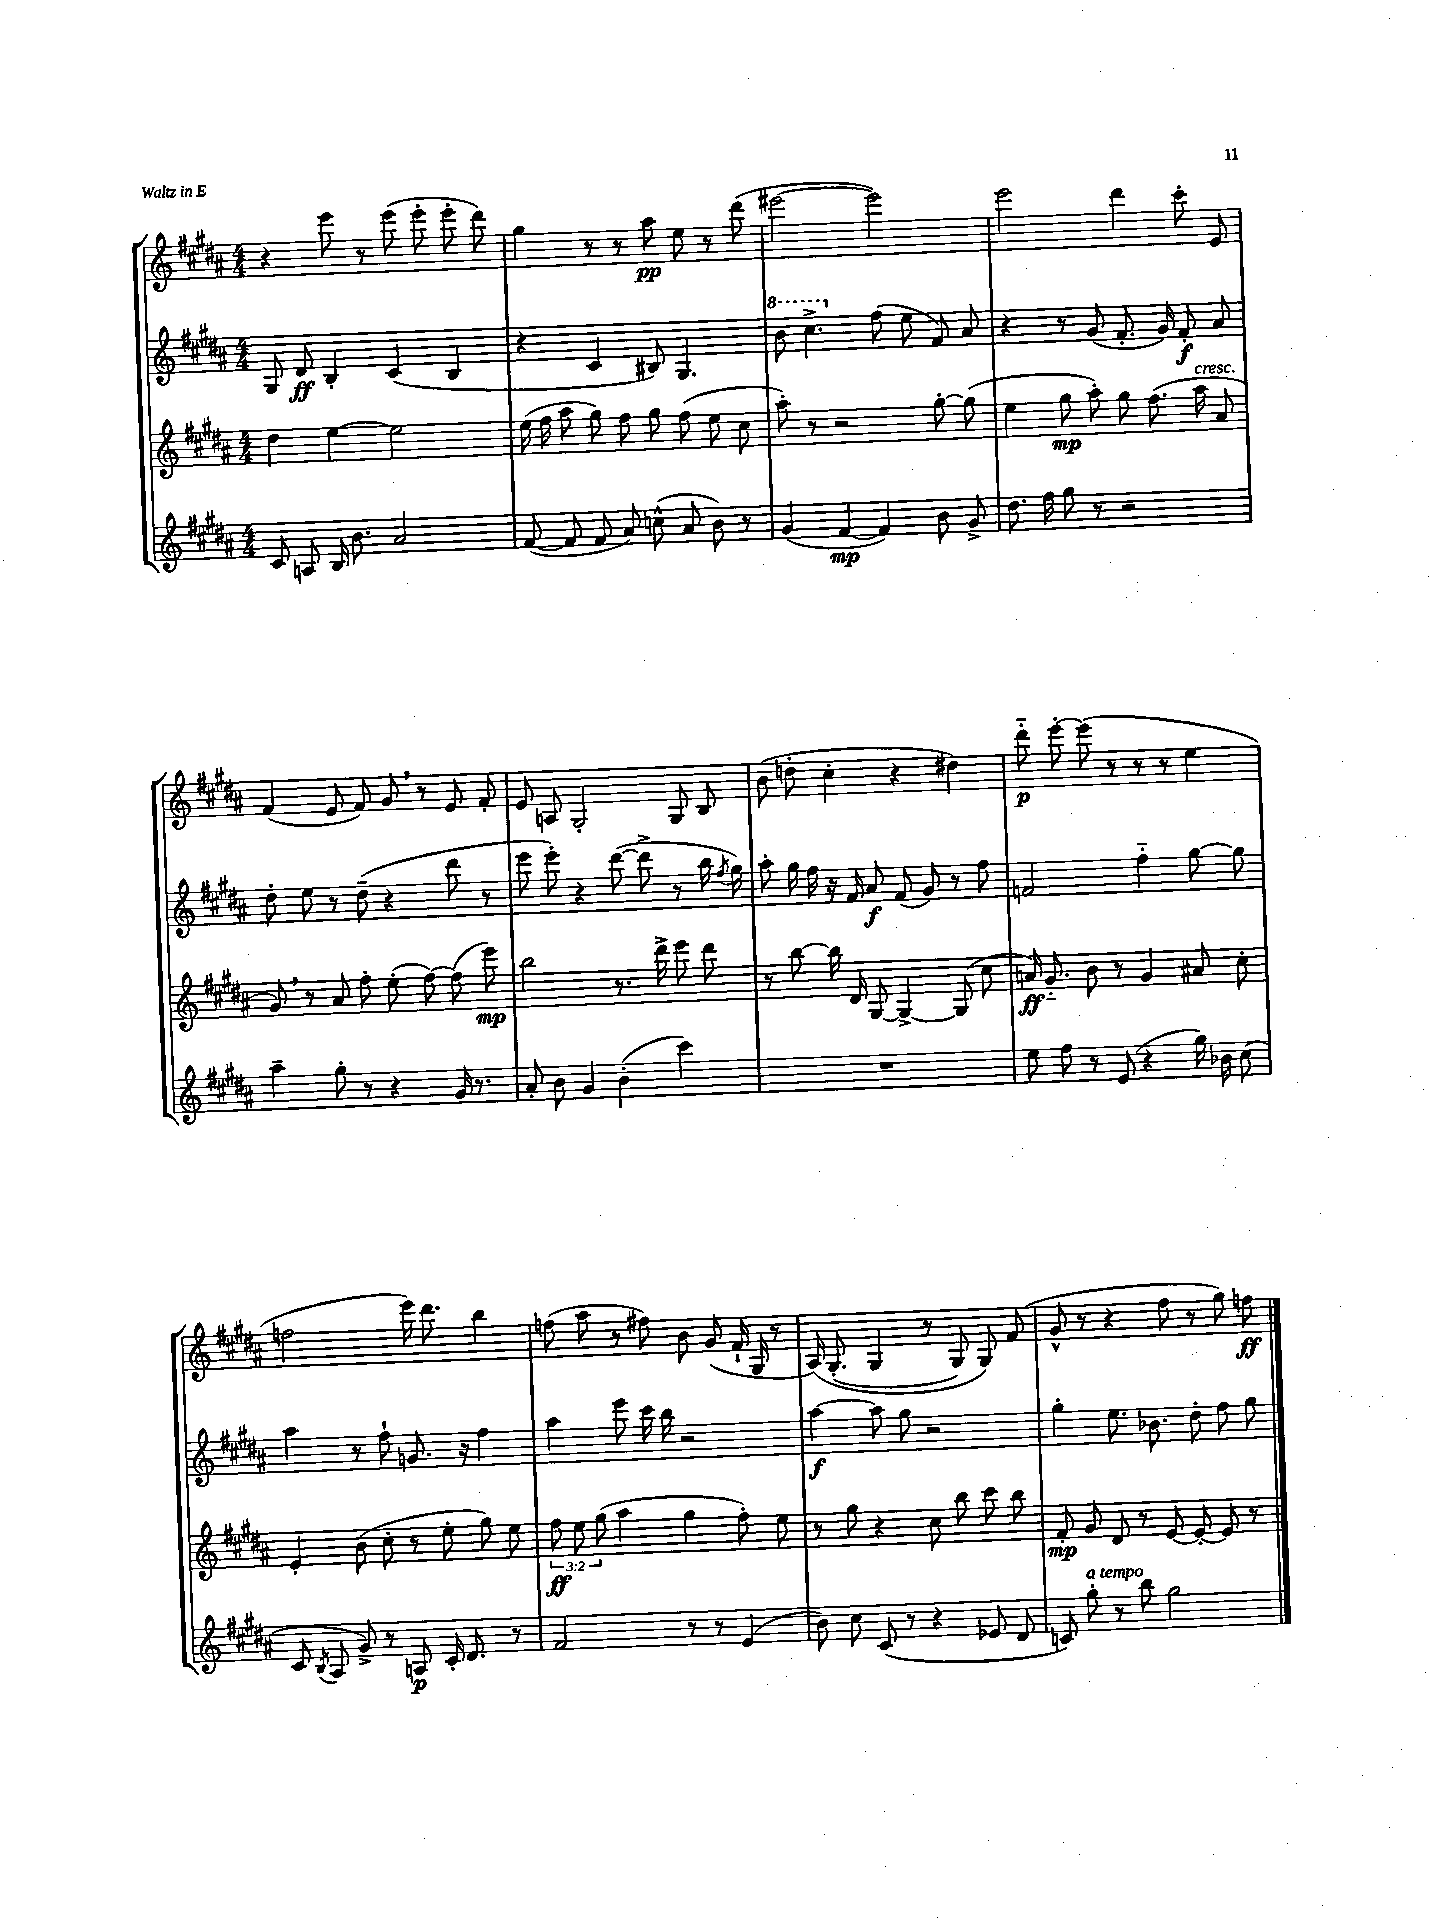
<<
\new StaffGroup <<
\new Staff = "s0" {
    \clef treble \key b \major \numericTimeSignature \time 4/4
    \autoBeamOff r4 e'''8 r8 e'''8( e'''8-. e'''8-. dis'''8) |
    gis''4 r8 r8 ais''8\pp e''8 r8 dis'''8( |
    eis'''2~ eis'''2) |
    e'''2 dis'''4 cis'''8-. e'8 |
    fis'4( e'8 fis'8) gis'8 \breathe r8 e'8 fis'8-. |
    e'8 a8 gis2-. gis8 b8 |
    b'8( d''8-. cis''4-. r4 dis''4) |
    dis'''8-_\p e'''8~-. e'''8( r8 r8 r8 e''4 |
    f''2 e'''16) dis'''8. b''4 |
    f''8( ais''8 r8 fis''8) b'8 gis'8( fis'16-! gis16 r8 |
    ais16)\( gis8.-.( gis4 r8 gis8) gis8\) fis'8( |
    gis'8-^ r8 r4 fis''8 r8 gis''8) f''8\ff \bar "|." |
}
\new Staff = "s1" {
    \clef treble \key b \major \numericTimeSignature \time 4/4
    \autoBeamOff gis8 dis'8\ff b4-. cis'4( b4 |
    r4 cis'4 bis8) gis4. |
    \ottava #1 b''8 cis'''4.-> \ottava #0 fis''8( e''8 fis'8) ais'8 |
    r4 r8 gis'8( fis'8.-. gis'16) fis'8-.\f ais'8 |
    dis''8-. e''8 r8 dis''8--( r4 dis'''8 r8 |
    e'''8 e'''8-.) r4 dis'''8~( dis'''8-> r8 b''16 \acciaccatura { fis''8 } gis''16) |
    ais''8-. gis''16 fis''16 r16 fis'16 ais'8\f fis'8( gis'8) r8 fis''8 |
    f'2 fis''4-_ gis''8~ gis''8 |
    ais''4 r8 fis''8-! g'8. r16 fis''4 |
    ais''4 e'''8 cis'''16 b''16 r2 |
    ais''4~\f ais''8 gis''8 r2 |
    gis''4-. e''8. bes'8. dis''8-. fis''8 gis''8 \bar "|." |
}
\new Staff = "s2" {
    \clef treble \key b \major \numericTimeSignature \time 4/4 \override Staff.TupletNumber.text = #tuplet-number::calc-fraction-text
    \autoBeamOff dis''4 e''4~ e''2 |
    e''16( fis''16 ais''8 gis''8) fis''8 gis''8 fis''8( e''8 cis''8 |
    ais''8-.) r8 r2 gis''8~-. gis''8( |
    e''4 gis''8\mp ais''8-.) gis''8 fis''8.( ais''16^\markup { \italic "cresc." } ais'8 |
    gis'8) \breathe r8 ais'8 fis''8-. e''8-.( fis''8~) fis''8( e'''8\mp) |
    b''2 r8. dis'''16-> e'''8 dis'''8 |
    r8 b''8~ b''16 dis'16 gis8~ gis4~-> gis8( cis''8 |
    a'16\ff) gis'8.-_ b'8 r8 gis'4 ais'8 cis''8-. |
    e'4-. b'8( cis''8-. r8 e''8-. gis''8) e''8 |
    \tuplet 3/2 { fis''8\ff e''8 gis''8( } ais''4 gis''4 fis''8-.) e''8 |
    r8 gis''8 r4 cis''8 b''8 cis'''8 b''8 |
    fis'8-.\mp gis'8 dis'8 r8 e'8~ e'8~-. e'8 r8 \bar "|." |
}
\new Staff = "s3" {
    \clef treble \key b \major \numericTimeSignature \time 4/4
    \autoBeamOff cis'8 a8 b16 b'8. ais'2 |
    fis'8~( fis'8 fis'8 ais'8) c''8-^( ais'8 b'8) r8 |
    gis'4( fis'4~\mp fis'4) b'8 gis'8-> |
    dis''8. fis''16 gis''8 r8 r2 |
    ais''4-- gis''8-. r8 r4 gis'16 r8. |
    ais'8-. b'8 gis'4 b'4-.( cis'''4) |
    R1 |
    e''8 fis''8 r8 e'8( r4 gis''16) bes'16 cis''8( |
    cis'8 \acciaccatura { b8 } ais8 gis'8->) r8 a8\p cis'16-. dis'8. r8 |
    fis'2 r8 r8 e'4( |
    b'8) cis''8 cis'8( r8 r4 ees'8 dis'8 |
    c'8) gis''8-.^\markup { \italic "a tempo" } r8 b''8 gis''2 \bar "|." |
}
>>
>>
\layout { \context { \Score \remove "Bar_number_engraver" } }
